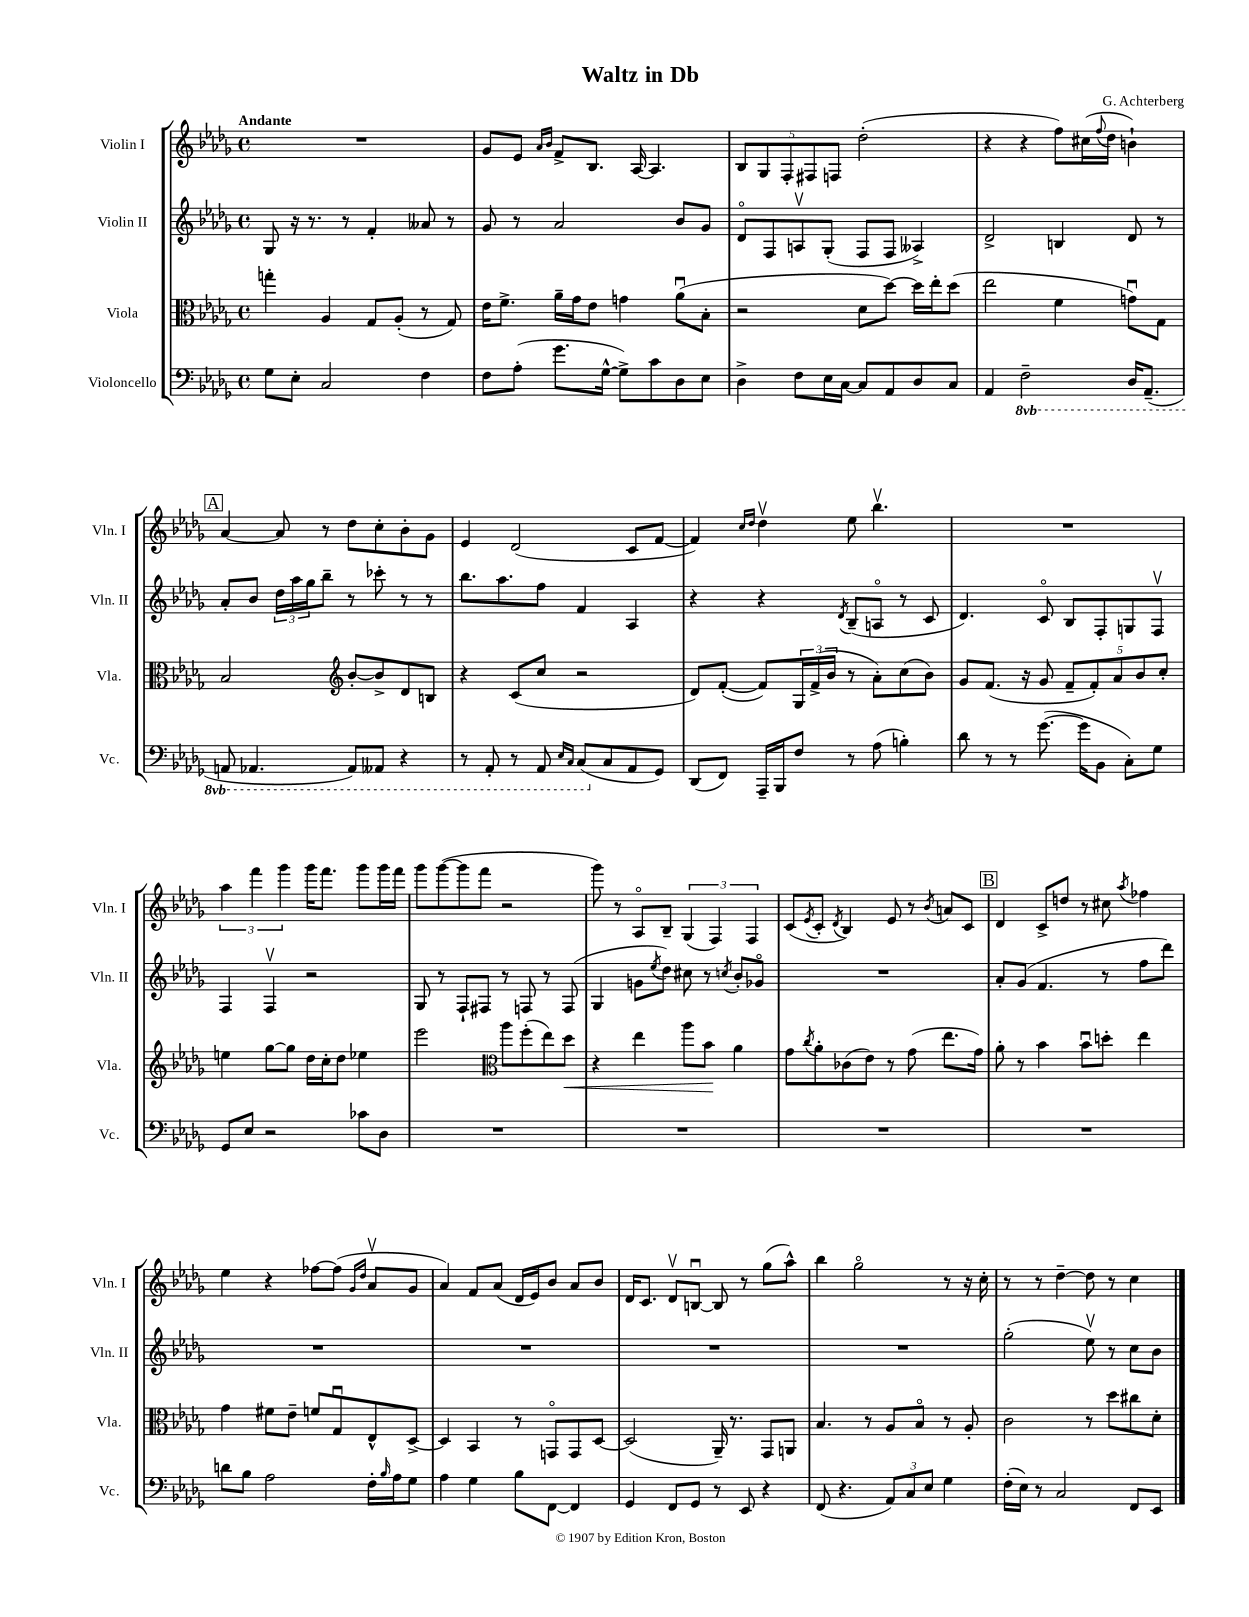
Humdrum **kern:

**kern	**kern	**kern	**kern
*staff4	*staff3	*staff2	*staff1
*clefF4	*clefC3	*clefG2	*clefG2
*k[b-e-a-d-g-]	*k[b-e-a-d-g-]	*k[b-e-a-d-g-]	*k[b-e-a-d-g-]
*M4/4	*M4/4	*M4/4	*M4/4
*met(c)	*met(c)	*met(c)	*met(c)
8G-\L	4gg'\	8G-/	1r
8E-'\J	.	16r	.
.	.	8.r	.
2C/	4A-/	.	.
.	.	8r	.
.	8G-/L	4f'/	.
.	(8A-'/J	.	.
4F\	8r	8a--/	.
.	8G-/)	8r	.
=	=	=	=
8F\L	16e-\LK	8g-/	8g-/L
.	8.f^\J	.	.
(8A-'\J	.	8r	8e-/J
.	.	.	16qqa-/LL
.	.	.	16qqb-/JJ
8.g-\L	16a-~\LL	2a-/	8f^/L
.	16g-\J	.	.
.	8e-\J	.	8.B-/J
[16G-^^\Jk	.	.	.
8G-^\]L)	4g\	.	.
.	.	.	[16A-/
8c\	.	.	4.A-/]
8D-\	(8a-u\L	8b-/L	.
8E-\J	8B-'\J	8g-/J	.
=	=	=	=
4D-^\	2r	8d-o/L	10B-/L
.	.	.	10G-/
.	.	8F/	.
.	.	.	10F'/
8F\L	.	8Av/	.
.	.	.	10F#/
16E-\L	.	(8G-'/J	.
.	.	.	10F/J
[16C\JJ	.	.	.
8C/]L	8d-\L	8F/L	(2dd-'\
8AA-/	[8dd-\J)	8F/J	.
8D-/	16dd-\]LL	4A--^/)	.
.	16ee-'\J	.	.
8C/J	(8dd-\J	.	.
=	=	=	=
4AA-/	2ee-\	2d-^/	4r
2FF~\	.	.	4r
.	4f\	4B/	8ff\L)
.	.	.	(16cc#\L
.	.	.	8qqff/
.	.	.	16dd-\JJ
16DD-/LK	8gu\L)	8d-/	4b`\)
(8.AAA-~/J	.	.	.
.	8G-\J	8r	.
=	=	=	=
8AAA/	2B-/	8a-'/L	[4a-/
4.AAA-/	.	8b-/J	.
.	.	24dd-\LL	8a-/]
.	.	24aa-\	.
.	.	24gg-\J	.
.	.	8bb-~\J	8r
*	*clefG2	*	*
8AAA-/L)	[8b-'/L	8r	8dd-\L
8AAA--/J	8b-^/]	8ccc-'\	8cc'\
4r	8d-/	8r	8b-'\
.	8B/J	8r	8g-\J
=	=	=	=
8r	4r	8.bb-\L	4e-/
8AAA-'/	.	.	.
.	.	8.aa-\	.
8r	(8c/L	.	(2d-/
8AAA-/	8cc/J	8ff\J	.
16qqEE-/LL	.	.	.
16qqCC/JJ	.	.	.
(8CC/L	2r	4f/	.
8C/	.	.	.
8AA-/	.	4A-/	8c/L
8GG-/J)	.	.	[8f/J
=	=	=	=
(8DD-/L	8d-/L)	4r	4f/])
8FF/J)	([8f'/J	.	.
.	.	.	16qqcc/LL
.	.	.	16qqdd-/JJ
16AAA-~/LL	8f/]L)	4r	4dd-v\
16BBB-/J	.	.	.
8F/J	24G-/L	.	.
.	(24f^/	.	.
.	24b-/JJ	.	.
.	.	8qd-/	.
8r	8r	(8B-~/L	8ee-\
(8A-\	8a-'\L)	8Ao/J	4.bb-v\
4B'\)	(8cc\	8r	.
.	8b-\J)	8c/	.
=	=	=	=
8d-\	8g-/L	4.d-/)	1r
8r	(8.f/J	.	.
8r	.	.	.
.	16r	.	.
([8.g-\	8g-/	8co/	.
.	10f~/L	8B-/L	.
16g-\]LK	.	.	.
.	10f'/)	.	.
8BB-\J	.	8F'/	.
.	10a-/	.	.
8C'\L)	.	8G/	.
.	10b-/	.	.
8G-\J	.	8Fv/J	.
.	10cc'/J	.	.
=	=	=	=
8GG-/L	4ee\	4F/	6aa-\
8E-/J	.	.	.
.	.	.	6fff\
2r	[8gg-\L	4Fv/	.
.	.	.	6ggg-\
.	8gg-\]J	.	.
.	16dd-\LL	2r	16ggg-\LK
.	16cc'\J	.	8.fff\J
.	8dd-\J	.	.
8c-\L	4ee-\	.	8ggg-\L
8D-\J	.	.	16ggg-\L
.	.	.	16fff\JJ
=	=	=	=
1r	2eee-\	8G-/	8ggg-\L
.	.	8r	([8ggg-\
.	.	8F`/L	8ggg-\]
.	.	8F#/J	8fff\J
*	*clefC3	*	*
.	8aa-\L	8r	2r
.	(8ff'\	8F/	.
.	8ee-\)	8r	.
.	8dd-\J	(8F/	.
=	=	=	=
1r	4r	4G-/	8ggg-\)
.	.	.	8r
.	4ee-\	8g\L	8A-o/L
.	.	8qee-/	.
.	.	8dd-\J)	8B-~/J
.	8aa-\L	8cc#\	(6G-/
.	8b-\J	8r	.
.	.	.	6F/)
.	.	8qcc/	.
.	4a-\	8b-'/L	.
.	.	.	6F/
.	.	8g-o/J	.
=	=	=	=
1r	8g-\L	1r	(8c/L
.	8qcc/	.	8qe-/
.	8a-'\	.	8c'/J
.	.	.	8qd-/
.	(8c-\	.	4B-/)
.	8e-\J)	.	.
.	8r	.	8e-/
.	(8g-\	.	8r
.	.	.	8qb-/
.	8.ee-\L	.	8a/L
.	.	.	8c/J
.	16g-\Jk)	.	.
=	=	=	=
1r	8a-'\	8a-'/L	4d-/
.	8r	(8g-/J	.
.	4b-\	4.f/	8c^/L
.	.	.	8dd/J
.	8b-u\L	.	8r
.	8dd'\J	8r	8cc#\
.	.	.	8qaa-/
.	4ee-\	8ff\L	4ff-\
.	.	8ddd-\J)	.
=	=	=	=
8d\L	4g-\	1r	4ee-\
8B-\J	.	.	.
2A-\	8f#\L	.	4r
.	8e-~\J	.	.
.	8f/L	.	[8ff-\L
.	8G-u/	.	(8ff-\]J
.	.	.	16qqg-/LL
.	.	.	16qqdd-/JJ
16F'\LL	8E-^^/	.	8a-v/L
16qqB-/	.	.	.
16A-\J	.	.	.
8G-\J	[8D-^/J	.	8g-/J
=	=	=	=
4A-\	4D-/]	1r	4a-/)
4G-\	4BB-/	.	8f/L
.	.	.	(8a-/J
8B-\L	8r	.	16d-/LL
.	.	.	16e-/J)
[8FF\J	8GGo/L	.	8b-/J
4FF/]	8GG/	.	8a-/L
.	[8D-/J	.	8b-/J
=	=	=	=
4GG-/	(2D-/]	1r	16d-/LK
.	.	.	8.c/J
8FF/L	.	.	8d-v/L
8GG-/J	.	.	[8Bu/J
8r	16AA-~/)	.	8B/]
.	8.r	.	.
8EE-/	.	.	8r
4r	8GG-/L	.	(8gg-\L
.	8AA/J	.	8aa-^^\J)
=	=	=	=
(8FF/	4.B-/	1r	4bb-\
4.r	.	.	.
.	.	.	2gg-o\
.	8r	.	.
12AA-/L)	8A-/L	.	.
12C/	.	.	.
.	8B-o/J	.	.
12E-/J	.	.	.
4G-\	8r	.	8r
.	8A-'/	.	16r
.	.	.	16cc'\
=	=	=	=
(16F'\LL	2c\	(2gg-'\	8r
16E-\JJ)	.	.	.
8r	.	.	8r
2C/	.	.	[4dd-~\
.	8r	8ee-v\)	8dd-\]
.	8dd-\L	8r	8r
8FF/L	8cc#\	8cc\L	4cc\
8EE-/J	8d-'\J	8b-\J	.
==	==	==	==
*-	*-	*-	*-
